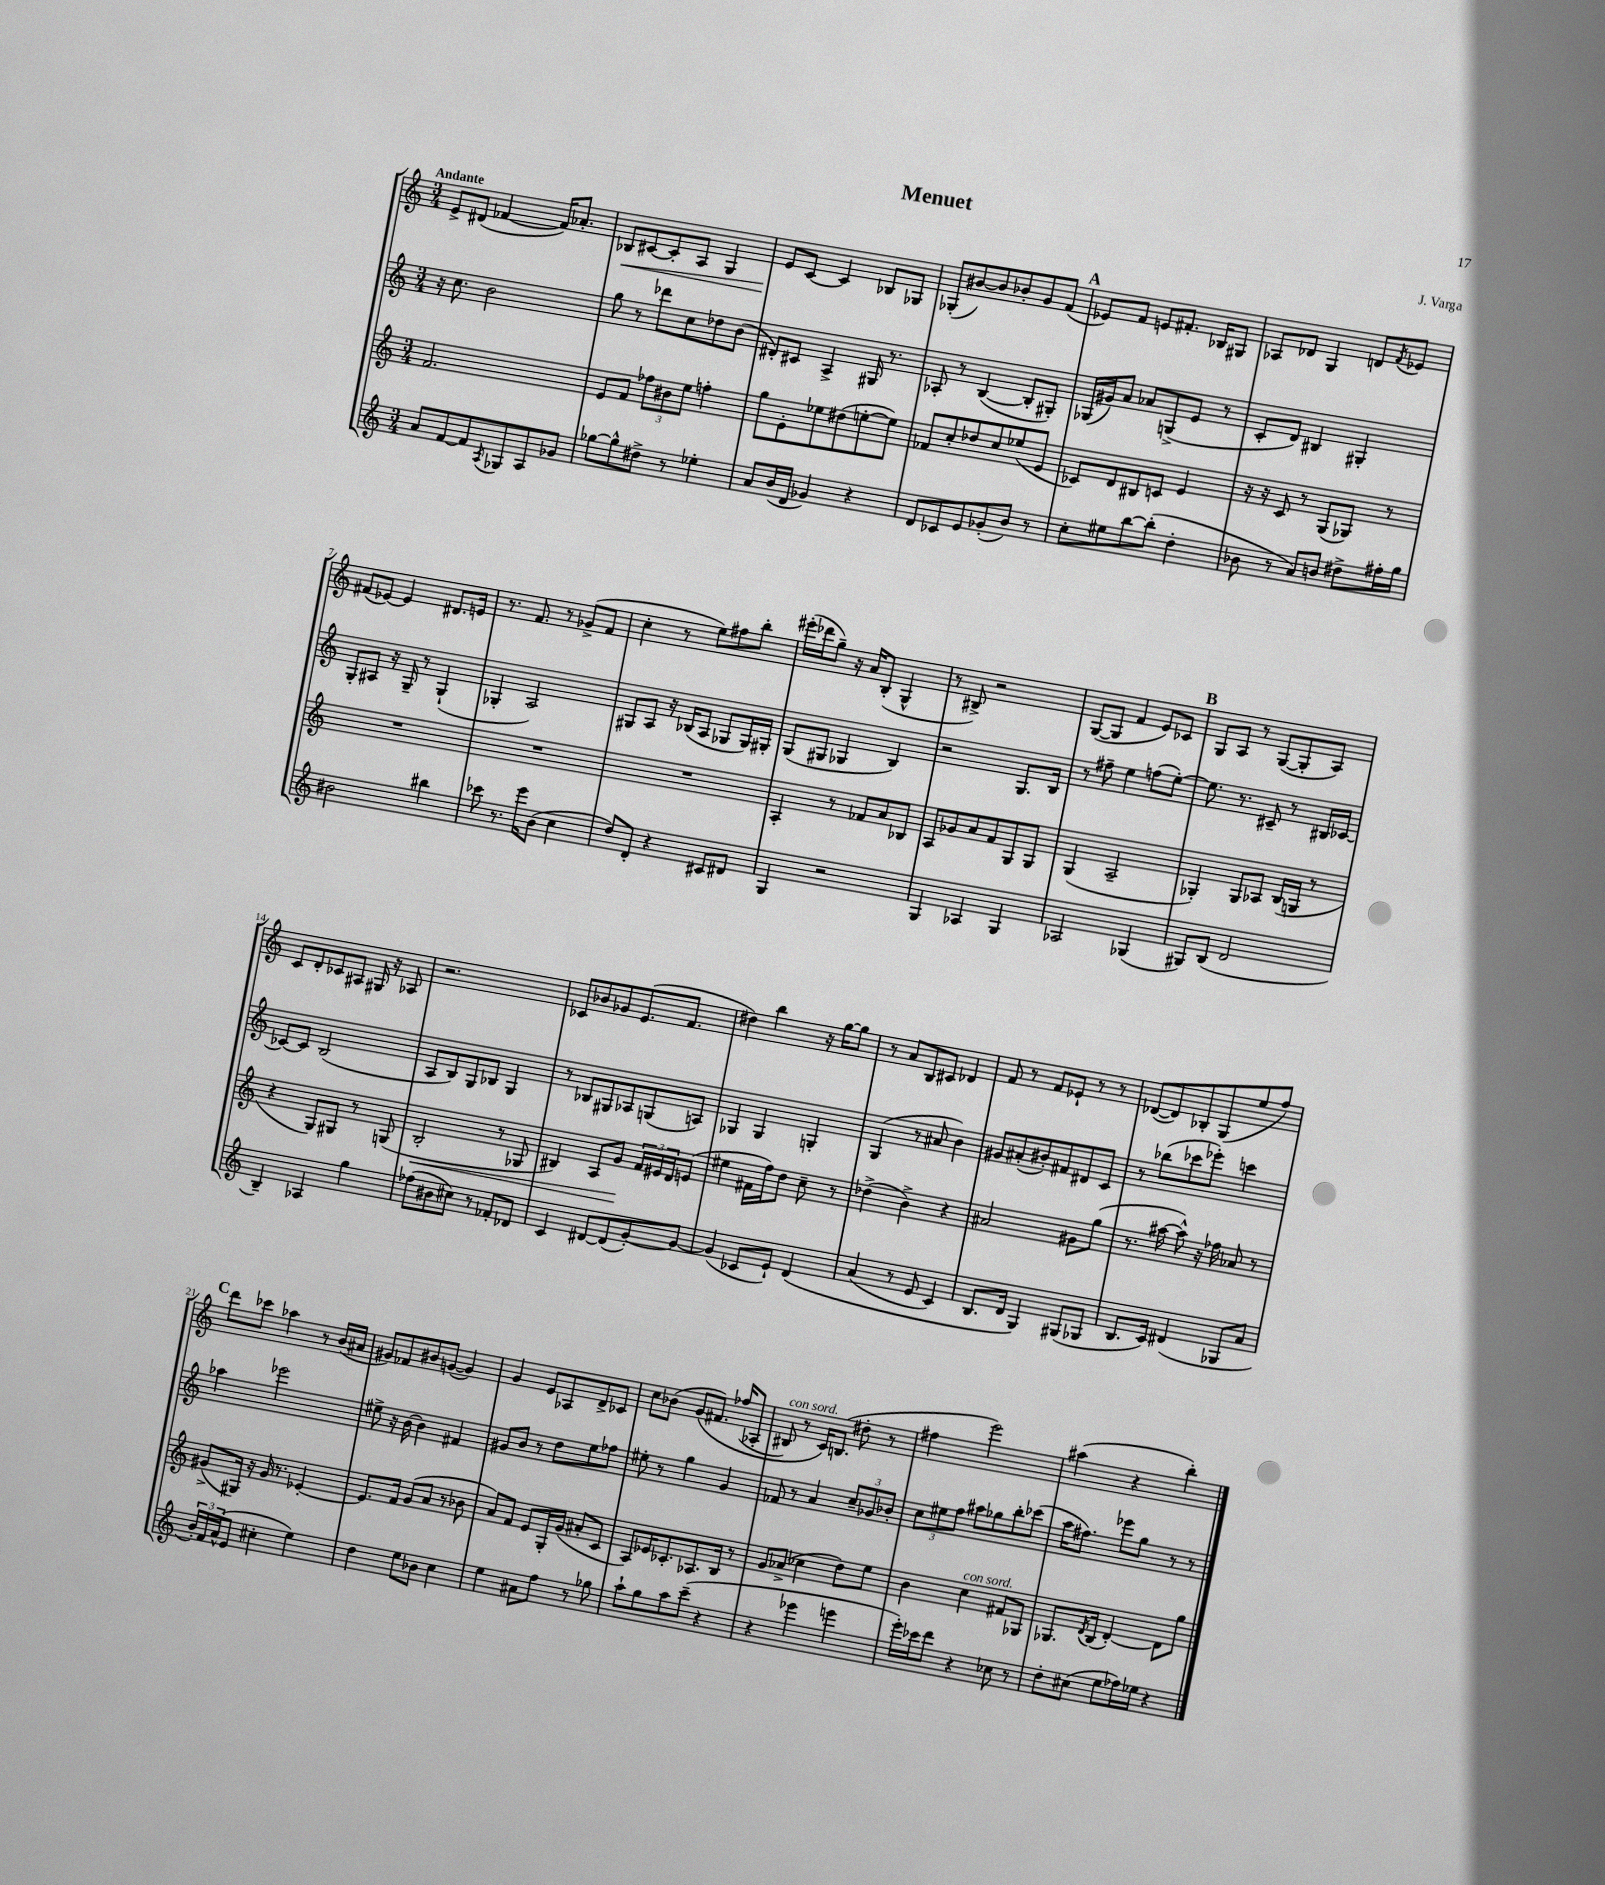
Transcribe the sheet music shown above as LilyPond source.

\header { title = "Menuet" composer = "J. Varga" }
<<
\new StaffGroup <<
\new Staff = "s0" {
    \clef treble \key c \major \numericTimeSignature \time 3/4 \tempo "Andante"
    e'8-> dis'8( fes'4~ fes'16) aes'8.-. |
    bes8\< cis'8~ cis'8-. a8 g4 |
    e'8\! c'8~ c'4 bes8 ges8 |
    ges8-.( bis'8~) bis'8 bes'8-. g'8 f'8( |
    \mark \markup { \bold "A" } ees'8) f'8 e'8 fis'8.-. bes16 gis8 |
    aes8 des'8 g4 d'8 \acciaccatura { f'8 } ees'8 |
    fis'8( ees'8~) ees'4 dis'8. e'16 |
    r8. f'8. r8 ges'8->( f'8 |
    c''4-. r8 e''8) fis''8 b''8-. |
    eis'''16-.( des'''16 g''8--) r16 a'16 b8-.( g4-^ |
    r8 bis8->) r2 |
    g8~( g8 f'4 e'8) ces'8 |
    \mark \markup { \bold "B" } g8 a8 r8 g8~( g8-. a8) |
    c'8 d'8-. ces'8 ais8 gis16 r16 aes8 |
    r2. |
    ces'8 bes'8 ges'8 e'8.( f'8. |
    dis''4) b''4 r16 g''16~ g''8 |
    r8 a'8 b8 cis'8 des'4 |
    f'8 r8 f'8 ees'8-! r8 r8 |
    des'8~( des'8) bes8-. g8( e''8 f''8) |
    \mark \markup { \bold "C" } d'''8 ces'''8 aes''4 r8 b'16( ais'16 |
    gis'8) fes'8 bis'8 g'8~( g'4) |
    g'4 e'8 aes8 d'8-> ces'8 |
    c''8 bes'8( g'8\( fis'8.) fes''16( aes8-. |
    bis8^\markup { \italic "con sord." }) r8 c'16\) b8.( dis''8-. r8 |
    fis''4 e'''2) |
    ais''4( r4 b''4-.) \bar "|." |
}
\new Staff = "s1" {
    \clef treble \key c \major \numericTimeSignature \time 3/4
    r16 c''8. b'2 |
    g''8 r8 des'''8 c''8 des''8 b'8( |
    dis'8-.) cis'8 a4-> gis16 r8. |
    aes8-. r8 b4~( b8-. gis8-.) |
    \mark \markup { \bold "A" } ges16( gis'16) a'8 aes'8 g8->( e'8 r8 |
    c'8-. d'8) bis4 gis4-. |
    g8-. ais8 r16 g16-- r8 g4-!( |
    ges4-. a2) |
    gis8 a8 r16 bes16( a8 ges8 ges16) gis16-. |
    g8( gis8 ges4 b4) |
    r2 g8. b16 |
    r8 fis''8-- e''4 f''8( e''8~-.) |
    \mark \markup { \bold "B" } e''8. r8. cis'8-- r8 bis16 ces'16~ |
    ces'8~ ces'8 b2( |
    a8 b8) g8 bes8 g4 |
    r8 bes8 gis8 aes8 g8( a8) |
    ges4 ges4 g4-. |
    g4( r8 ais'8 b'4) |
    gis'8 ais'8-.( bis'8-.) fis'8 dis'8 c'8 |
    r8 bes''8( ces'''8 ees'''8-.) c'''4 |
    \mark \markup { \bold "C" } aes''4 ees'''2 |
    eis''8-> r16 b'16~ b'4 fis'4 |
    gis'8 b'8 r8 d''8 e''8 fes''8 |
    eis''8-. r8 g''4 g'4 |
    fes'8 r8 a'4 \tuplet 3/2 { c''8-- ges'8 bes'8-. } |
    \tuplet 3/2 { c''8 eis''8 f''8 } ais''8 ges''8 b''8-. ces'''8( |
    a''16 fis''8.) ees'''8 g''8 r8 r8 \bar "|." |
}
\new Staff = "s2" {
    \clef treble \key c \major \numericTimeSignature \time 3/4
    f'2. |
    e'8 f'8 \tuplet 3/2 { fes''8 bis'8 e''8 } f''4-. |
    g''8 e'8-. ees''8 dis''8( e''8~-. e''8) |
    fes'8 c''8-. des''8 c''8 ees''8( e'8 |
    \mark \markup { \bold "A" } ces'8) d'8 bis8 c'8 e'4 |
    r16 r16 c'8 r8 g8( ges8) r8 |
    R2. |
    R2. |
    R2. |
    a4-. r8 fes'8 a'8 bes8 |
    a8 ges'8 a'8 f'8 g8 g8 |
    g4( a2-- |
    \mark \markup { \bold "B" } ges4-.) ges8 aes8 b16( g16 r8 |
    r4 g8) gis8 r8 g8( |
    b2-.\< r8 ges8 |
    bis4) a8 g'8\! \tuplet 3/2 { f'16 eis'16 d'16 } e'8( |
    eis''4 fis'16 f''16) d''8 c''8-- r8 |
    des''4->( b'4->) r4 |
    ais'2 gis'8 g''8( |
    r8. ais''16~ ais''8-^) r16 fes''16 aes'8 r8 |
    \mark \markup { \bold "C" } gis'8->( gis16) r16 gis'16 r8. ees'4~-. |
    ees'8. f'16 g'8( a'8 r8 bes'8 |
    a'8) f'8 e'8 g16-. g'16( ais'8-. c'8 |
    a8) ees'16 ces'8.-. aes8. b16 r8 |
    g'8 aes'8->( ces''4 d''8) e''8 |
    b'4 c''4^\markup { \italic "con sord." } fis'8 ges8 |
    ges8. \acciaccatura { d'8 } b16( d'4~-.) d'8 g''8 \bar "|." |
}
\new Staff = "s3" {
    \clef treble \key c \major \numericTimeSignature \time 3/4
    a'8 f'8~ f'8 \acciaccatura { a8 } ges8 a8 ges'8 |
    ges''8~ ges''8-^ dis''8-> r8 ees''4-. |
    a'8 b'16( d'16 ges'4) r4 |
    d'8 ces'8 e'8 ges'8-.( b'8) r8 |
    \mark \markup { \bold "A" } c''8-. eis''8 b''8~ b''8-.( d''4-. |
    bes'8 r8 a'8) b'8 dis''8-> fis''16-. g''16 |
    bis'2 bis''4 |
    ces'''8 r8. e'''16 b'8( c''4 |
    d''8) d'8-. r4 cis'8 dis'8 |
    g4 r2 |
    g4 aes4 g4 |
    aes2 ges4( |
    \mark \markup { \bold "B" } gis8) b8( d'2 |
    b4--) aes4 g''4 |
    fes''8( bis'8 cis''8) r8 fes'8-. des'8 |
    c'4 dis'8~ dis'8( g'8~-.) g'8~ |
    g'4( ces'8 e'8-!) d'4\( |
    a'4( r8 e'8 c'4) |
    b8. d'16 g4\) gis8( ges8 |
    b8. c'16) dis'4( ges8 a'8 |
    \mark \markup { \bold "C" } \tuplet 3/2 { b'16-.) f'16 a'16-^( } e'8 cis''4-. e''4) |
    d''4 e''8 bes'8 c''4 |
    e''4 ais'8 f''8 r8 ges''8 |
    a''8-! g''8 a''8 c'''8--( r4 |
    r4 ees'''4 e'''4 |
    e'''16-.) ces'''16 d'''8 r4 ces''8 r8 |
    d''8-. cis''8( e''8 fes''16) ees''16 r4 \bar "|." |
}
>>
>>
